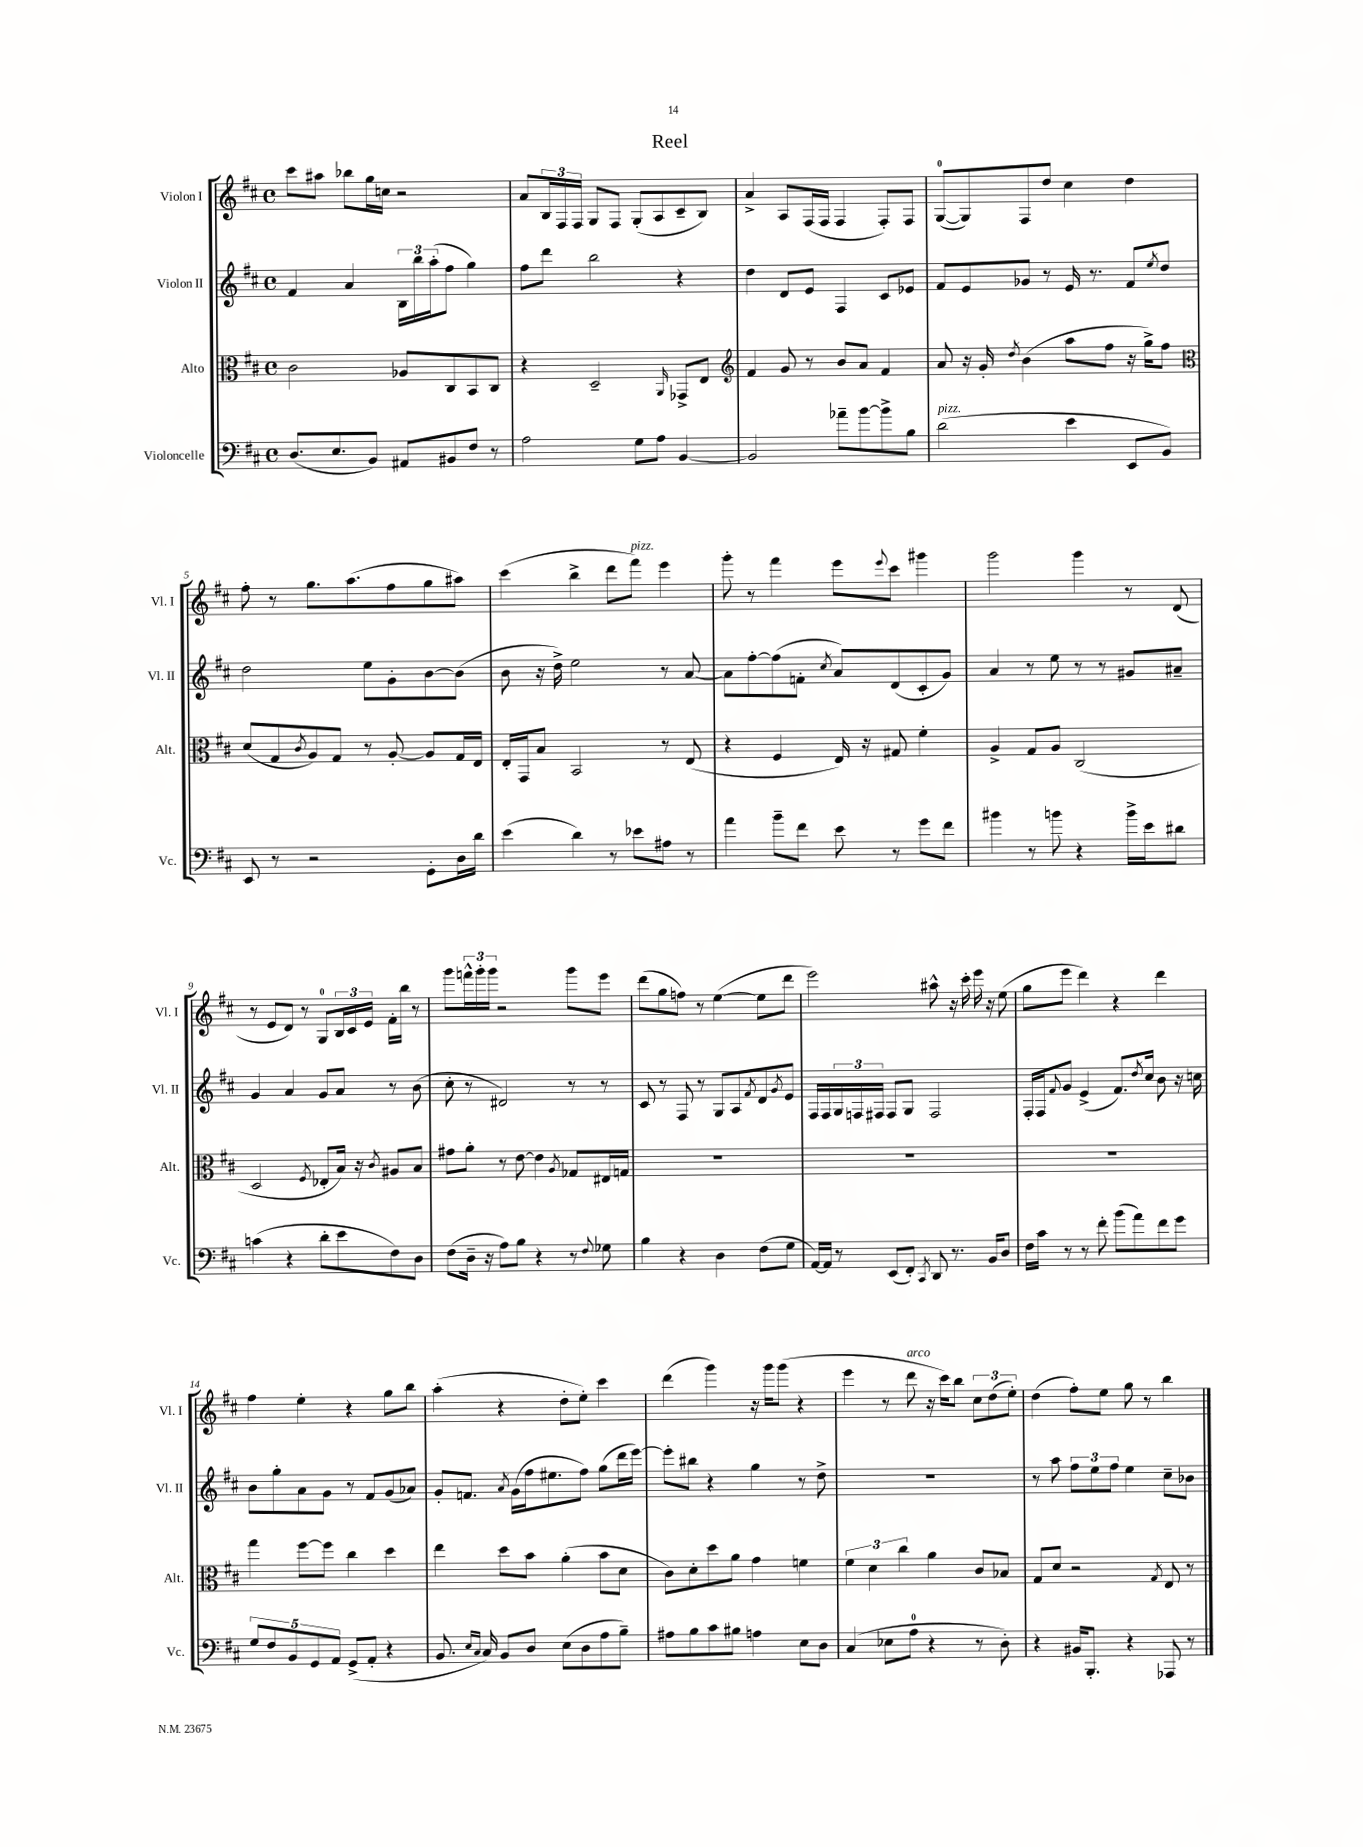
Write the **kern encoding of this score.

**kern	**kern	**kern	**kern
*staff4	*staff3	*staff2	*staff1
*clefF4	*clefC3	*clefG2	*clefG2
*k[f#c#]	*k[f#c#]	*k[f#c#]	*k[f#c#]
*M4/4	*M4/4	*M4/4	*M4/4
*met(c)	*met(c)	*met(c)	*met(c)
(8.D	2c#	4f#	8ccc#
.	.	.	8aa#
8.E	.	.	.
.	.	4a	8bb-
8BB)	.	.	16gg
.	.	.	16cc
8AA#	8A-	24B	2r
.	.	24bb	.
.	.	(24aa'	.
8BB#	8C#	8ff#	.
8F#	8BB	4gg)	.
8r	8C#	.	.
=	=	=	=
2A	4r	8ff#	8a
.	.	8ddd	24B
.	.	.	24F#
.	.	.	24F#
.	2D~	2bb	8G
.	.	.	8F#
8G	.	.	(8G'
8A	.	.	8A
.	16qqAA	.	.
[4BB	8GG-^	4r	8c#~
.	8E	.	8B)
=	=	=	=
*	*clefG2	*	*
2BB]	4f#	4dd	4a^
.	8g	8d	8A
.	8r	8e	(16F#
.	.	.	16F#
8a-~	8b	4F#	4F#
[8b	8a	.	.
8b^]	4f#	8c#	8F#')
8B	.	8e-	8F#
=	=	=	=
(2d	8a	8f#	([8G
.	16r	8e	8G])
.	16g'	.	.
.	8qdd	.	.
.	(4b	8g-	8F#
.	.	8r	8dd
4e	8aa	16e	4cc#
.	.	8.r	.
.	8ff#	.	.
8EE	16r	8f#	4dd
.	16gg^)	.	.
.	.	8qee	.
8BB)	8ff#	8dd	.
=	=	=	=
*	*clefC3	*	*
8EE	(8d	2dd	8ff#'
8r	8G	.	8r
.	8qc#	.	.
2r	8A)	.	8.gg
.	8G	.	.
.	.	.	(8.aa
.	8r	8ee	.
.	[8A'	8g'	8ff#
8GG'	8A]	[8b	8gg
16D	16G	(8b]	8aa#)
16d	16E	.	.
=	=	=	=
(4e	16E'	8b	(4ccc#
.	16GG	.	.
.	8B	16r	.
.	.	16dd^)	.
4d)	2BB	2ee	4bb^
8r	.	.	8ddd
8e-	.	.	8fff#)
8A#	8r	8r	4eee
8r	(8E	[8a	.
=	=	=	=
4a	4r	8a]	8ggg'
.	.	[8ff#'	8r
8b~	4F#	(8ff#]	4fff#
8f#	.	8f'	.
.	.	8qcc#	.
8e	16E)	8a)	8eee
.	16r	.	.
.	.	.	8qqeee
8r	8G#	(8d	8ccc#
8g	4f#'	8c#'	4ggg#
8f#	.	8g)	.
=	=	=	=
4b#	4A^	4a	2ggg
8r	8G	8r	.
8b	8A	8ee	.
4r	(2C#	8r	4ggg
.	.	8r	.
16b^	.	8g#	8r
16e	.	.	.
8d#	.	8a#~	(8d
=	=	=	=
(4c	2D	4g	8r
.	.	.	8e
4r	.	4a	8d)
.	.	.	8r
.	8qF#	.	.
8d'	8E-'	8g	8G
8e	16B)	8a	24B
.	.	.	24c#
.	16r	.	.
.	.	.	24e
.	8qc#	.	.
8F#)	8A#	8r	16f#'
.	.	.	16bb
8D	8B	(8b	8r
=	=	=	=
(8F#	8g#	8cc#'	8ggg
16D~	8a'	8r	24fff^^
.	.	.	24ggg'
16r	.	.	.
.	.	.	24ggg
8A)	8r	2d#)	2r
8B	[8e	.	.
4r	4e]	.	.
.	8qA	.	.
8r	8G-	8r	8ggg
8qqF#	.	.	.
8G-	16E#	8r	8eee
.	16G	.	.
=	=	=	=
4B	1r	8c#	(8ddd
.	.	8r	8gg
4r	.	8F#	8ff)
.	.	8r	8r
4D	.	8G	([4ee
.	.	8A	.
.	.	8qf#	.
(8F#	.	8d	8ee]
.	.	8qg	.
8G	.	8e	8ddd
=	=	=	=
[16AA)	1r	16F#	2eee)
16AA]	.	16F#	.
8r	.	24G	.
.	.	24F	.
.	.	24F#	.
(8EE	.	8F#	.
8FF#')	.	8G	.
8qCC#	.	.	.
8DD	.	2F#	8aa#^^
8.r	.	.	16r
.	.	.	16ccc#'
.	.	.	16eee
16BB	.	.	16r
8D	.	.	(8ee
=	=	=	=
16F#	1r	16F#'	8gg
16c#	.	16F#	.
.	.	8qqf#	.
8r	.	8g	8eee
8r	.	(4e^	4ddd)
8f#'	.	.	.
(8b	.	8.f#)	4r
8a)	.	.	.
.	.	8qdd	.
.	.	16cc#	.
8f#	.	8b	4ddd
8g	.	16r	.
.	.	16cc	.
=	=	=	=
10G	4gg	8b	4ff#
10F#	.	.	.
.	.	8gg'	.
10BB	.	.	.
.	[8ff#	8a	4ee'
10GG	.	.	.
.	8ff#]	8g	.
10AA	.	.	.
(8GG^	4cc#	8r	4r
8AA'	.	8f#	.
4r	4dd	(8g	8gg
.	.	8a-)	8bb
=	=	=	=
8.BB	4ee	8g'	(4aa'
.	.	8.f	.
16qqE	.	.	.
16qqC#	.	.	.
16C#)	.	.	.
8BB	8dd	.	4r
.	.	8qa	.
.	.	(16g	.
8D	8b	16ff#	.
.	.	8.ee#	.
(8E	(4a'	.	8dd'
8D	.	8ff#)	8ee')
8A	8b	(8gg	4ccc#
8B~)	8d	16ddd	.
.	.	[16eee)	.
=	=	=	=
8A#	8c#)	8eee']	(4ddd
8B	8d'	8bb#	.
8c#	8dd	4r	4ggg)
8B#	8a	.	.
4A	4g	4gg	16r
.	.	.	16ggg
.	.	.	(8ggg
8E	4f	8r	4r
8D	.	8dd^	.
=	=	=	=
(4C#	6f#	1r	4eee
.	6d	.	.
8E-	.	.	8r
.	6cc#	.	.
8A	.	.	8ddd
4r	4a	.	16r
.	.	.	16ccc#)
.	.	.	8bb
8r	8c#	.	12cc#
.	.	.	(12dd
8D')	8B-	.	.
.	.	.	12ee')
=	=	=	=
4r	8G	8r	(4dd
.	8d	8aa	.
16BB#	2r	12ff#	8ff#')
8.BBB'	.	.	.
.	.	12ee	.
.	.	.	8ee
.	.	12ff#	.
4r	.	4ee	8gg
.	.	.	8r
.	8qG	.	.
8AAA-	8E	8cc#~	4bb
8r	8r	8b-	.
==	==	==	==
*-	*-	*-	*-
